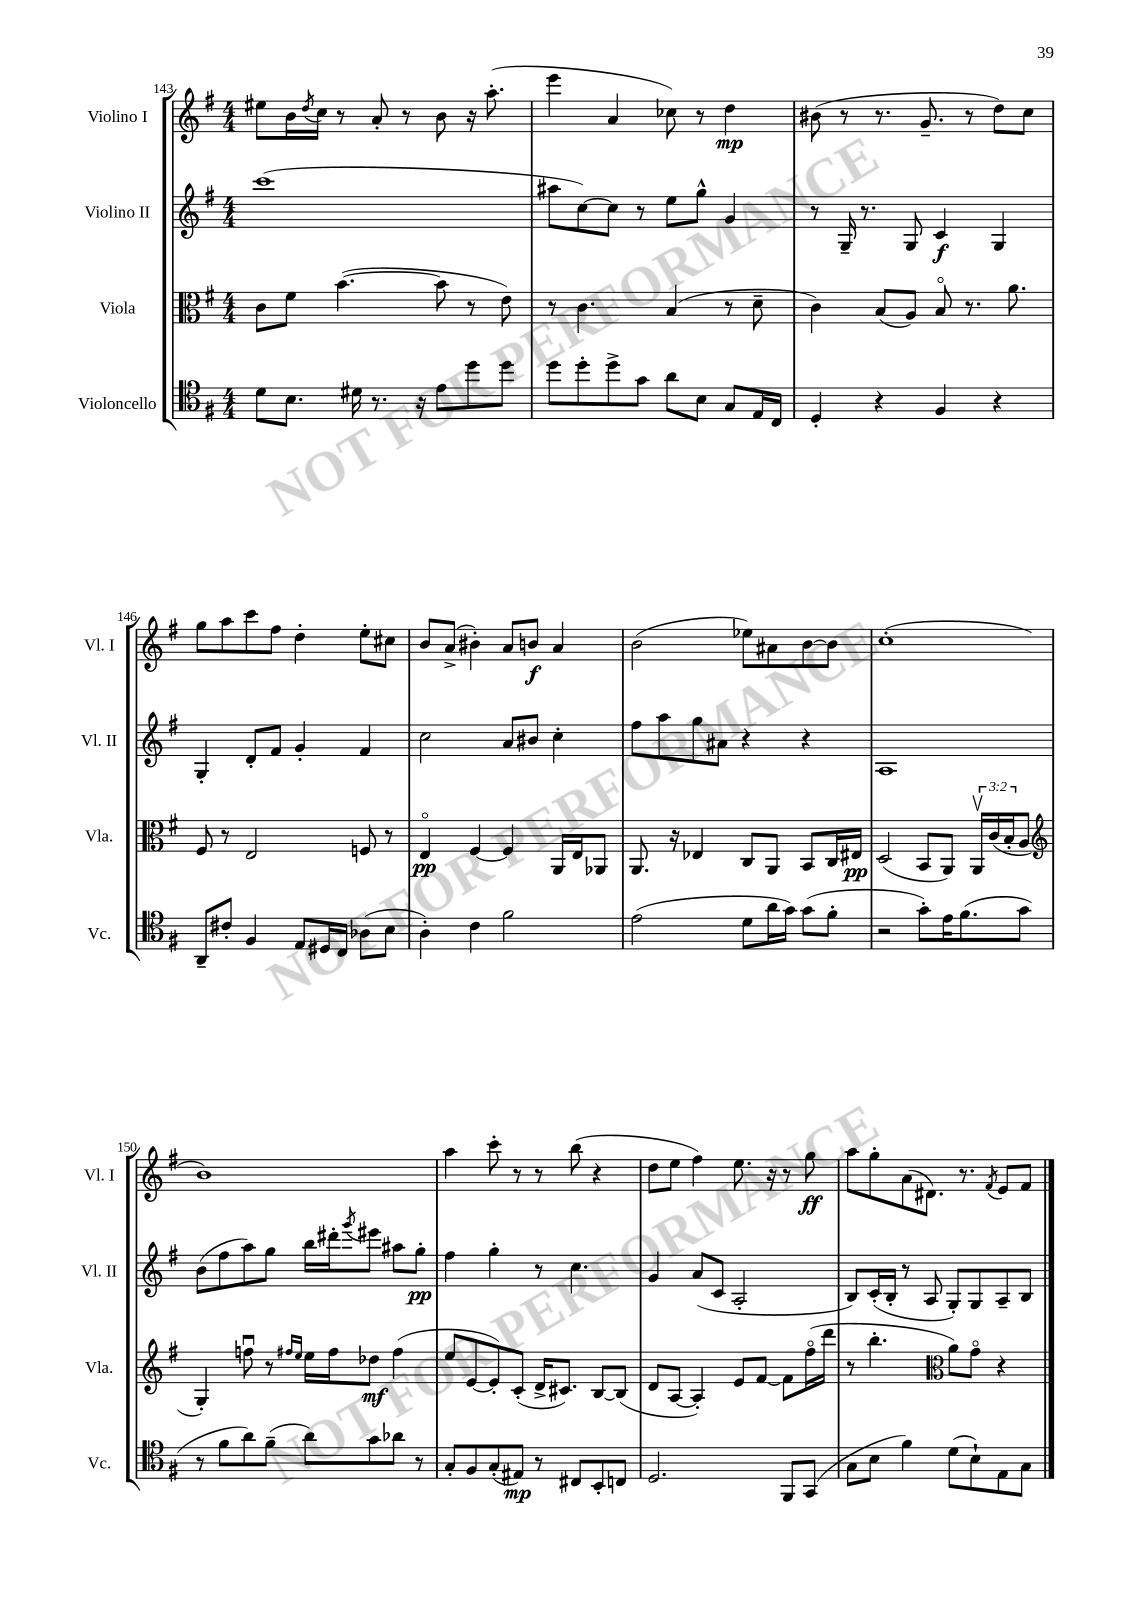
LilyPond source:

<<
\new StaffGroup <<
\new Staff = "s0" \with { instrumentName = "Violino I" shortInstrumentName = "Vl. I" } {
    \clef treble \key g \major \numericTimeSignature \time 4/4
    eis''8 b'16 \acciaccatura { d''8 } c''16 r8 a'8-. r8 b'8 r16 a''8.-.( |
    e'''4 a'4 ces''8) r8 d''4\mp |
    bis'8( r8 r8. g'8.-- r8 d''8) c''8 |
    g''8 a''8 c'''8 fis''8 d''4-. e''8-. cis''8 |
    b'8 a'8->( bis'4-.) a'8 b'8\f a'4 |
    b'2( ees''8) ais'8 b'8~ b'8 |
    c''1-.( |
    b'1) |
    a''4 c'''8-. r8 r8 b''8( r4 |
    d''8 e''8 fis''4) e''8. r16 r8 g''8\ff |
    a''8 g''8-. a'8( dis'8.) r8. \acciaccatura { fis'8 } e'8 fis'8 \bar "|." |
}
\new Staff = "s1" \with { instrumentName = "Violino II" shortInstrumentName = "Vl. II" } {
    \clef treble \key g \major \numericTimeSignature \time 4/4
    c'''1( |
    ais''8 c''8~) c''8 r8 e''8 g''8-^ g'4 |
    r8 g16-- r8. g8 c'4\f g4 |
    g4-. d'8-. fis'8 g'4-. fis'4 |
    c''2 a'8 bis'8 c''4-. |
    fis''8 a''8 g''8 ais'8 r4 r4 |
    a1 |
    b'8( fis''8 a''8) g''8 b''16 dis'''16-. \acciaccatura { g'''8 } eis'''8 ais''8 g''8-.\pp |
    fis''4 g''4-. r8 c''4. |
    g'4 a'8( c'8 a2-. |
    b8) c'16-.( b16-. r8 a8 g8-.) g8 a8-- b8 \bar "|." |
}
\new Staff = "s2" \with { instrumentName = "Viola" shortInstrumentName = "Vla." } {
    \clef alto \key g \major \numericTimeSignature \time 4/4 \override Staff.TupletNumber.text = #tuplet-number::calc-fraction-text
    c'8 fis'8 b'4.~( b'8 r8 e'8) |
    r8 c'4. b4( r8 d'8-- |
    c'4) b8( a8) b8\flageolet r8. a'8. |
    fis8 r8 e2 f8 r8 |
    e4\flageolet\pp fis4~ fis4 a,16 e16 aes,8 |
    a,8. r16 ees4 c8 a,8 b,8 c16 eis16\pp |
    d2( b,8 a,8) \tuplet 3/2 { a,16\upbow c'16( b16-. } a8 |
    \clef treble g4-.) f''8\downbow r8 \grace { fis''16 e''16 } e''16 fis''16 des''8\mf fis''4( |
    e''8 e'8~ e'8-.) c'8-.( d'16-> cis'8.) b8~ b8( |
    d'8 a8~ a4-.) e'8 fis'8~ fis'8 fis''16\flageolet( d'''16 |
    r8 b''4.-. \clef alto a'8) g'8\flageolet r4 \bar "|." |
}
\new Staff = "s3" \with { instrumentName = "Violoncello" shortInstrumentName = "Vc." } {
    \clef tenor \key g \major \numericTimeSignature \time 4/4
    d'8 b8. dis'16 r8. r16 e'8 d''8 d''8 |
    d''8 d''8-. d''8-> g'8 a'8 b8 g8 e16 c16 |
    d4-. r4 fis4 r4 |
    a,8-- cis'8-. fis4 e8 dis16 c16 aes8( b8 |
    a4-.) c'4 fis'2 |
    e'2( d'8 a'16 g'16) g'8( fis'8-. |
    r2 g'8-.) e'16 fis'8.( g'8 |
    r8 fis'8 a'8) fis'8--( a'8) g'8 aes'8 r8 |
    g8-. fis8 g8-.( eis8\mp) r8 cis8 b,8-. c8 |
    d2. fis,8 g,8( |
    g8 b8 fis'4) d'8( b8-!) e8 g8 \bar "|." |
}
>>
>>
\layout { \context { \Score currentBarNumber = #143 } }
